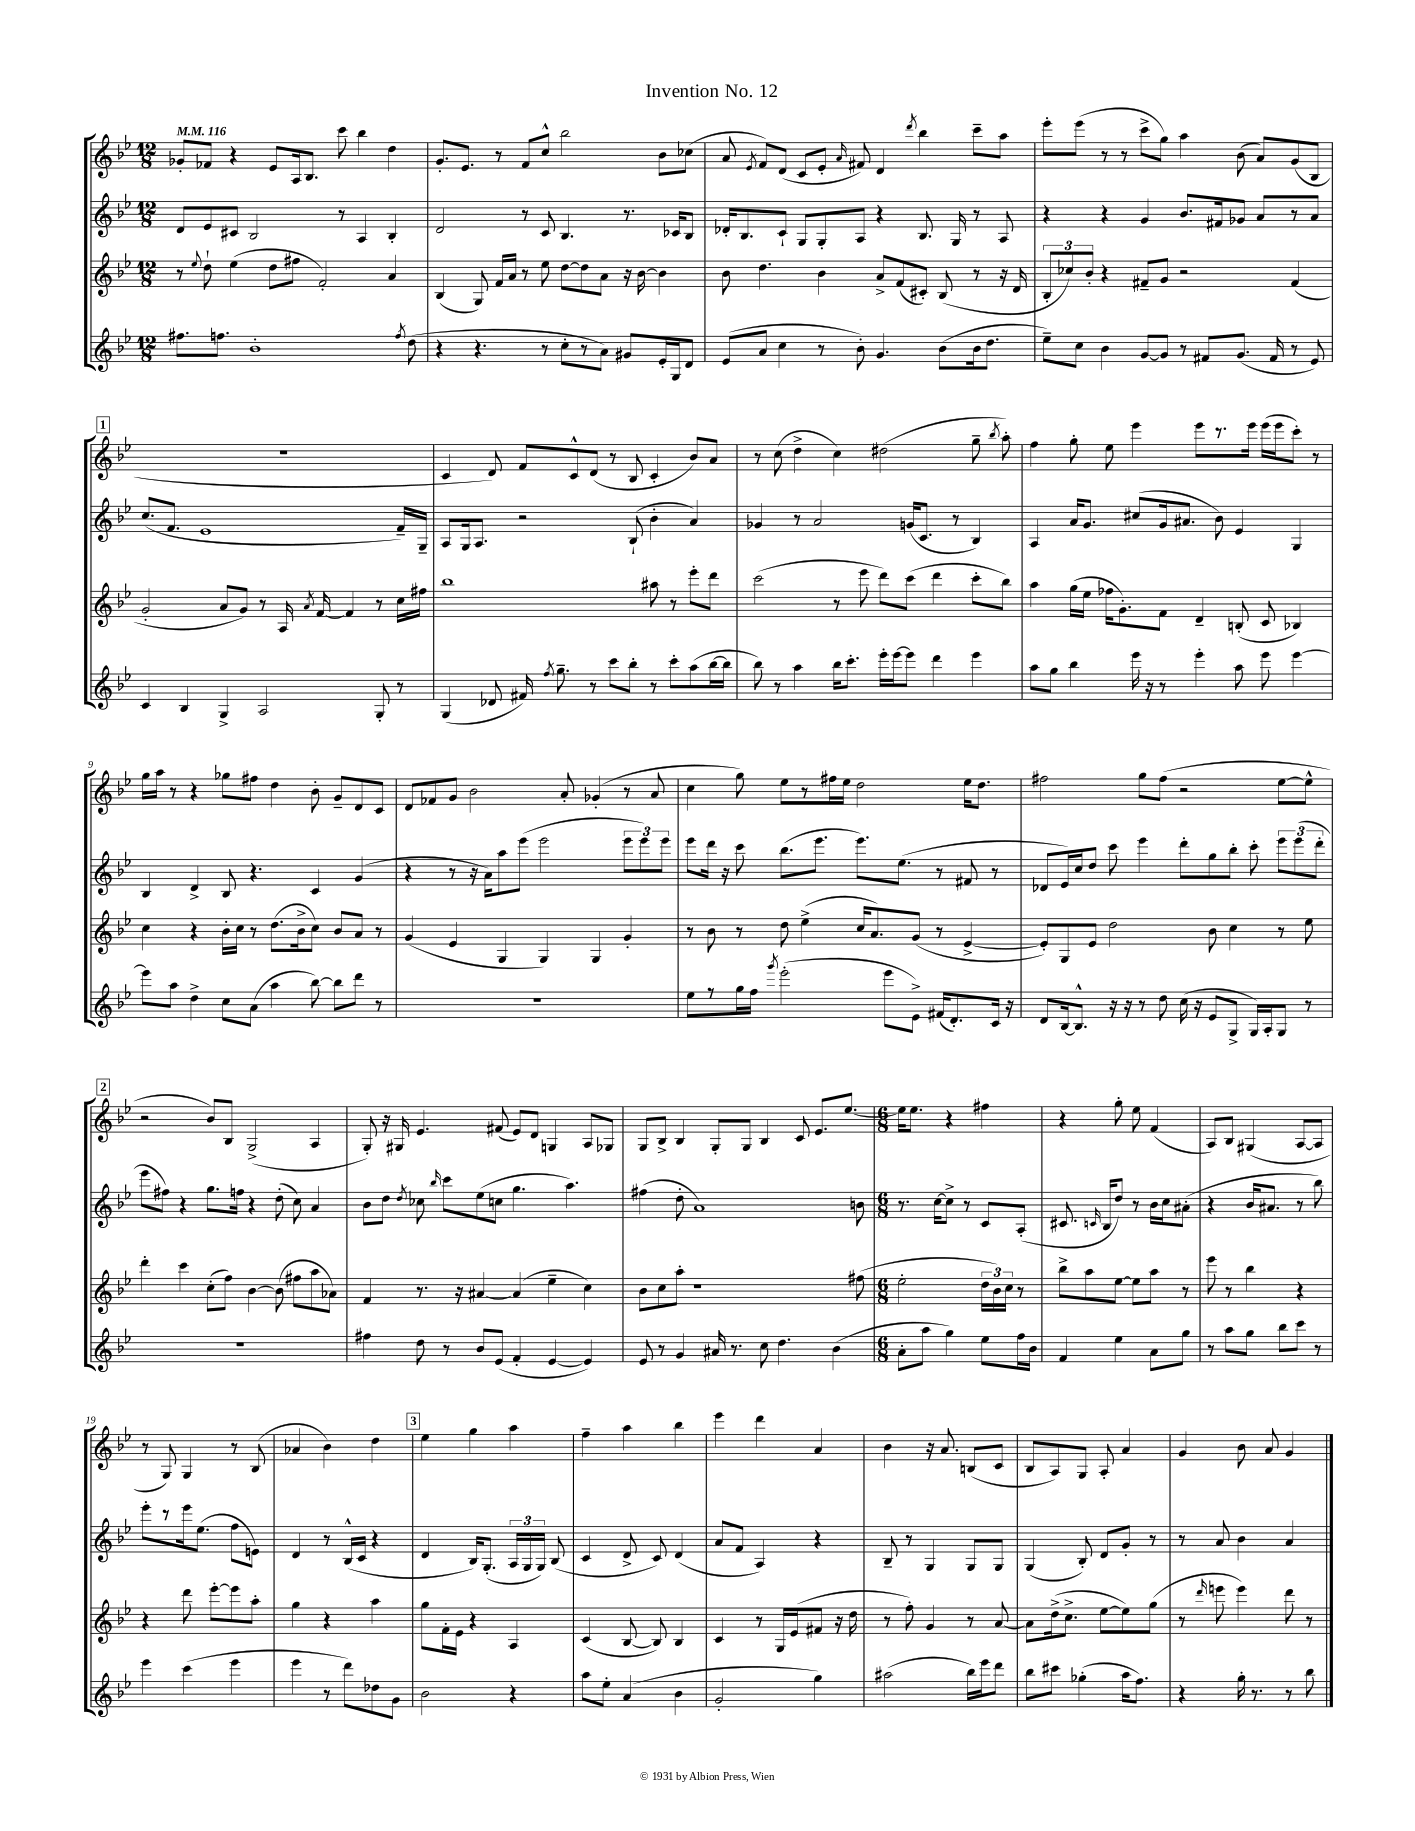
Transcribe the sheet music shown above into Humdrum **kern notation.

**kern	**kern	**kern	**kern
*staff4	*staff3	*staff2	*staff1
*clefG2	*clefG2	*clefG2	*clefG2
*k[b-e-]	*k[b-e-]	*k[b-e-]	*k[b-e-]
*M12/8	*M12/8	*M12/8	*M12/8
*MM116	*MM116	*MM116	*MM116
8.ff#	8r	8d	8g-'
.	8qqee-	.	.
.	8dd`	8e-	8f-
8.ff	.	.	.
.	(4ee-	8c#	4r
1b-'	.	2B-	.
.	8dd	.	8e-
.	8ff#	.	16A
.	.	.	8.B-
.	2f')	.	.
.	.	8r	8ccc
.	.	4A	4bb-
.	4a	4B-'	4dd
8qff	.	.	.
(8dd	.	.	.
=	=	=	=
4r	(4B-	2d	8.g'
.	.	.	8.e-
4.r	8G)	.	.
.	16f	.	8r
.	16a	.	.
.	8r	8r	8f
8r	8ee-	8c	8cc^^
8cc'	[8dd	4.B-	2bb-
8r	8dd]	.	.
8a)	8a	.	.
8g#	16r	8.r	.
.	[16b-	.	.
16e-'	4b-]	.	8b-
16G	.	16c-	.
8d	.	8B-	(8cc-
=	=	=	=
(8e-	8b-	16d-'	8a
.	.	8.B-	.
.	.	.	8qe-
8a	4.dd	.	8f)
4cc	.	8c`	(8d
.	.	8G	8c
8r	4b-	8G'	8e-'
.	.	.	16qqa
8b-')	.	8A	8f#)
4.g	8a^	4r	4d
.	(8f	.	.
.	.	.	8qddd
.	8c#')	8.B-	4bb-
(8b-	(8B-	.	.
.	.	16G	.
16b-	8r	8r	8ccc~
8.dd	.	.	.
.	16r	8A	8aa
.	16d	.	.
=	=	=	=
8ee-~)	12B-'	4r	8eee-'
.	12cc-)	.	.
8cc	.	.	(8eee-
.	12b-'	.	.
4b-	4r	4r	8r
.	.	.	8r
[8g	8f#~	4g	8ccc^
8g]	8g	.	8gg)
8r	2r	8.b-	4aa
8f#	.	.	.
.	.	16f#	.
(8.g	.	8g-	(8b-
.	.	8a	8a)
16f#	.	.	.
8r	(4f#	8r	(8g
8e-)	.	8a	8B-
=	=	=	=
4c	2g'	(8.cc	1.r
.	.	8.f	.
4B-	.	.	.
.	.	1e-	.
4G^	8a	.	.
.	8g)	.	.
2A	8r	.	.
.	16A	.	.
.	8qa	.	.
.	[16f	.	.
.	4f]	.	.
8G'	8r	.	.
8r	16cc	16f~)	.
.	16ff#	16G~	.
=	=	=	=
(4G	1bb-	8A	4c
.	.	16G	.
.	.	8.A	.
8d-	.	.	8d)
16f#)	.	2r	8f
8qff	.	.	.
8.gg~	.	.	.
.	.	.	8c^^
8r	.	.	(8d
8ccc	.	.	8r
8bb-'	.	(8B-`	8B-
8r	8aa#	4b-'	4c'
8ccc'	8r	.	.
(8aa	8eee-'	4a)	8b-)
[16bb-	8ddd	.	8a
16bb-]	.	.	.
=	=	=	=
8bb-)	(2ccc	4g-	8r
8r	.	.	(8cc
4aa	.	8r	4dd^
.	.	2a	.
16bb-	8r	.	4cc)
8.ccc'	.	.	.
.	8eee-	.	.
16eee-'	8ddd)	.	(2dd#
[16eee-	.	.	.
8eee-]	(8ccc	(16g	.
.	.	8.c	.
4ddd	4ddd	.	.
.	.	8r	.
4eee-	8ccc'	4B-)	8gg~
.	.	.	8qbb-
.	8bb-)	.	8aa')
=	=	=	=
8aa	4aa	4A	4ff
8gg	.	.	.
4bb-	(16gg	16a	8gg'
.	16ee-	8.g	.
.	16ff-	.	8ee-
.	8.g')	.	.
16eee-	.	(8cc#	4eee-
16r	.	.	.
8r	8f	16g	.
.	.	8.a#	.
4eee-'	4d~	.	8eee-
.	.	8b-)	8.r
8aa	(8B'	4e-	.
.	.	.	16eee-
8eee-	8c	.	(16eee-
.	.	.	16eee-
[4eee-	4B-)	4G	8ccc')
.	.	.	8r
=	=	=	=
8eee-]	4cc	4B-	16gg
.	.	.	16aa
8aa	.	.	8r
4dd^	4r	4d^	4r
8cc	16b-'	8B-	8gg-
.	16cc	.	.
(8a	8r	4.r	8ff#
4aa	(8.dd	.	4dd
.	16b-^	.	.
[8bb-)	8cc)	4c	8b-'
8bb-]	8b-	.	8g~
8ddd	8a	(4g	8d
8r	8r	.	8c
=	=	=	=
1.r	(4g	4r	8d
.	.	.	8f-
.	4e-	8r	8g
.	.	16r	2b-
.	.	16a)	.
.	4G	8aa	.
.	.	(8eee-	.
.	4G)	2eee-	.
.	.	.	8a'
.	4G	.	(4g-'
.	4g'	12eee-	8r
.	.	12eee-)	.
.	.	.	8a
.	.	12eee-	.
=	=	=	=
8ee-	8r	8eee-	4cc
8r	8b-	16ddd	.
.	.	16r	.
16gg	8r	8ccc	8gg)
16ff	.	.	.
8qggg	.	.	.
(2eee-'	8dd	(8.bb-	8ee-
.	(4ee-^	.	8r
.	.	8.eee-	.
.	.	.	16ff#
.	.	.	16ee-
.	16cc	8.eee-)	2dd
.	8.a)	.	.
8eee-	.	.	.
.	.	(8.ee-	.
8e-^)	(8g	.	.
(16f#	8r	8r	.
8.d')	.	.	.
.	[4e-^	8f#	16ee-
.	.	.	8.dd
16c	.	8r	.
16r	.	.	.
=	=	=	=
8d	8e-'])	8d-	2ff#
[16B-	8G	16e-)	.
8.B-^^]	.	16cc	.
.	8e-	8dd	.
16r	2dd	8ccc	.
16r	.	.	.
8r	.	4eee-	8gg
8dd	.	.	(8ff#
(16cc	.	8ddd'	2r
16r	.	.	.
8e-	8b-	8gg	.
8G^	4cc	8bb-'	.
16G)	.	8ccc'	.
16A'	.	.	.
8G	8r	12eee-	[8ee-
.	.	(12eee-	.
8r	8ee-	.	8ee-^^]
.	.	12ddd'	.
=	=	=	=
1.r	4ddd'	8eee-	2r
.	.	8ff#)	.
.	4ccc	4r	.
.	(8cc'	8.gg	8b-)
.	8ff)	.	8B-
.	.	16ff	.
.	[4b-	4r	(2G^
.	(8b-]	(8dd'	.
.	8ff#	8cc)	.
.	8aa	4a	4A
.	8a-)	.	.
=	=	=	=
4ff#	4f	8b-	8G')
.	.	8dd	16r
.	.	.	16G#
.	.	8qdd	.
8dd	8.r	8cc-	4.e-
.	.	16qqbb-	.
8r	.	8ccc	.
.	16r	.	.
8b-	[4a#	(8ee-	.
(8e-	.	8cc	(8f#
4f'	(4a#]	4.gg	8e-)
.	.	.	8d
[4e-	4ee-~	.	4G
.	.	4.aa)	.
4e-])	4cc)	.	8A
.	.	.	8G-
=	=	=	=
8e-	8b-	(4ff#	8G
8r	8cc	.	8B-^
4g	8aa'	8dd'	4B-
.	1r	1a)	.
16a#	.	.	8G'
8.r	.	.	.
.	.	.	8G
8cc	.	.	4B-
4.dd	.	.	.
.	.	.	8c
.	.	.	8.e-
(4b-	.	.	.
.	.	.	[8.ee-
.	(8ff#	8b	.
=	=	=	=
*M6/8	*M6/8	*M6/8	*M6/8
8a'	2ee-'	8.r	16ee-]
.	.	.	8.ee-
8aa	.	.	.
.	.	[16cc	.
4gg)	.	8cc^]	4r
.	.	8r	.
8ee-	24dd	8c	4ff#
.	24b-)	.	.
.	24cc	.	.
16ff	8r	(8A'	.
16b-	.	.	.
=	=	=	=
4f	8bb-^	8.c#	4r
.	8aa	.	.
.	.	16qqc	.
.	.	16B-	.
4ee-	[8ee-	8dd)	8gg'
.	8ee-]	8r	8ee-
8a	8aa	16b-	(4f
.	.	16cc	.
8gg	8r	(8a#'	.
=	=	=	=
8r	8eee-	4r	8A)
8aa	8r	.	8B-
8gg	4bb-	16b-	(4G#
.	.	8.a#	.
8bb-	.	.	.
8ccc	4r	8r	[8A
8r	.	8bb-)	8A]
=	=	=	=
4eee-	4r	8eee-'	8r
.	.	8r	8G)
(4ccc	8ddd	16eee-	4G
.	.	(8.ee-	.
.	[8eee-'	.	.
4eee-	8eee-]	8ff	8r
.	8aa'	8e)	(8B-
=	=	=	=
4eee-	4gg	4d	4a-
8r	4r	8r	4b-)
8ddd)	.	(16B-^^	.
.	.	16c	.
8dd-	4aa	4r	4dd
8g	.	.	.
=	=	=	=
2b-	8gg	4d	4ee-
.	16f'	.	.
.	16e-	.	.
.	4r	16B-)	4gg
.	.	(8.G'	.
4r	4A	24A	4aa
.	.	24G	.
.	.	24G)	.
.	.	(8B-	.
=	=	=	=
8aa	(4c	4c	4ff~
8ee-'	.	.	.
(4a	[8B-	8d^	4aa
.	8B-])	8c)	.
4b-	4B-	(4d	4bb-
=	=	=	=
2g'	4c	8a	4eee-
.	.	8f	.
.	8r	4A)	4ddd
.	16G	.	.
.	(16e-	.	.
4gg)	8f#	4r	4a
.	16r	.	.
.	16dd	.	.
=	=	=	=
(2aa#	8r	8B-~	4b-
.	8ff')	8r	.
.	4g	4G	16r
.	.	.	8.a
16bb-)	8r	8G	(8B
16eee-	.	.	.
8ddd	[8a	8G	8c
=	=	=	=
8bb-	8a]	(4G	8B-
8ccc#	(16dd^	.	8A)
.	8.cc^	.	.
(4gg-'	.	8B-')	8G
.	[8ee-	8d	8A'
16aa	8ee-])	8g'	4a
8.ff)	.	.	.
.	(8gg	8r	.
=	=	=	=
4r	8r	8r	4g
.	16qqddd	.	.
.	8eee	8a	.
16gg'	4eee)	4b-	8b-
8.r	.	.	.
.	.	.	8a
8r	8ddd	4a	4g
8bb-	8r	.	.
==	==	==	==
*-	*-	*-	*-
